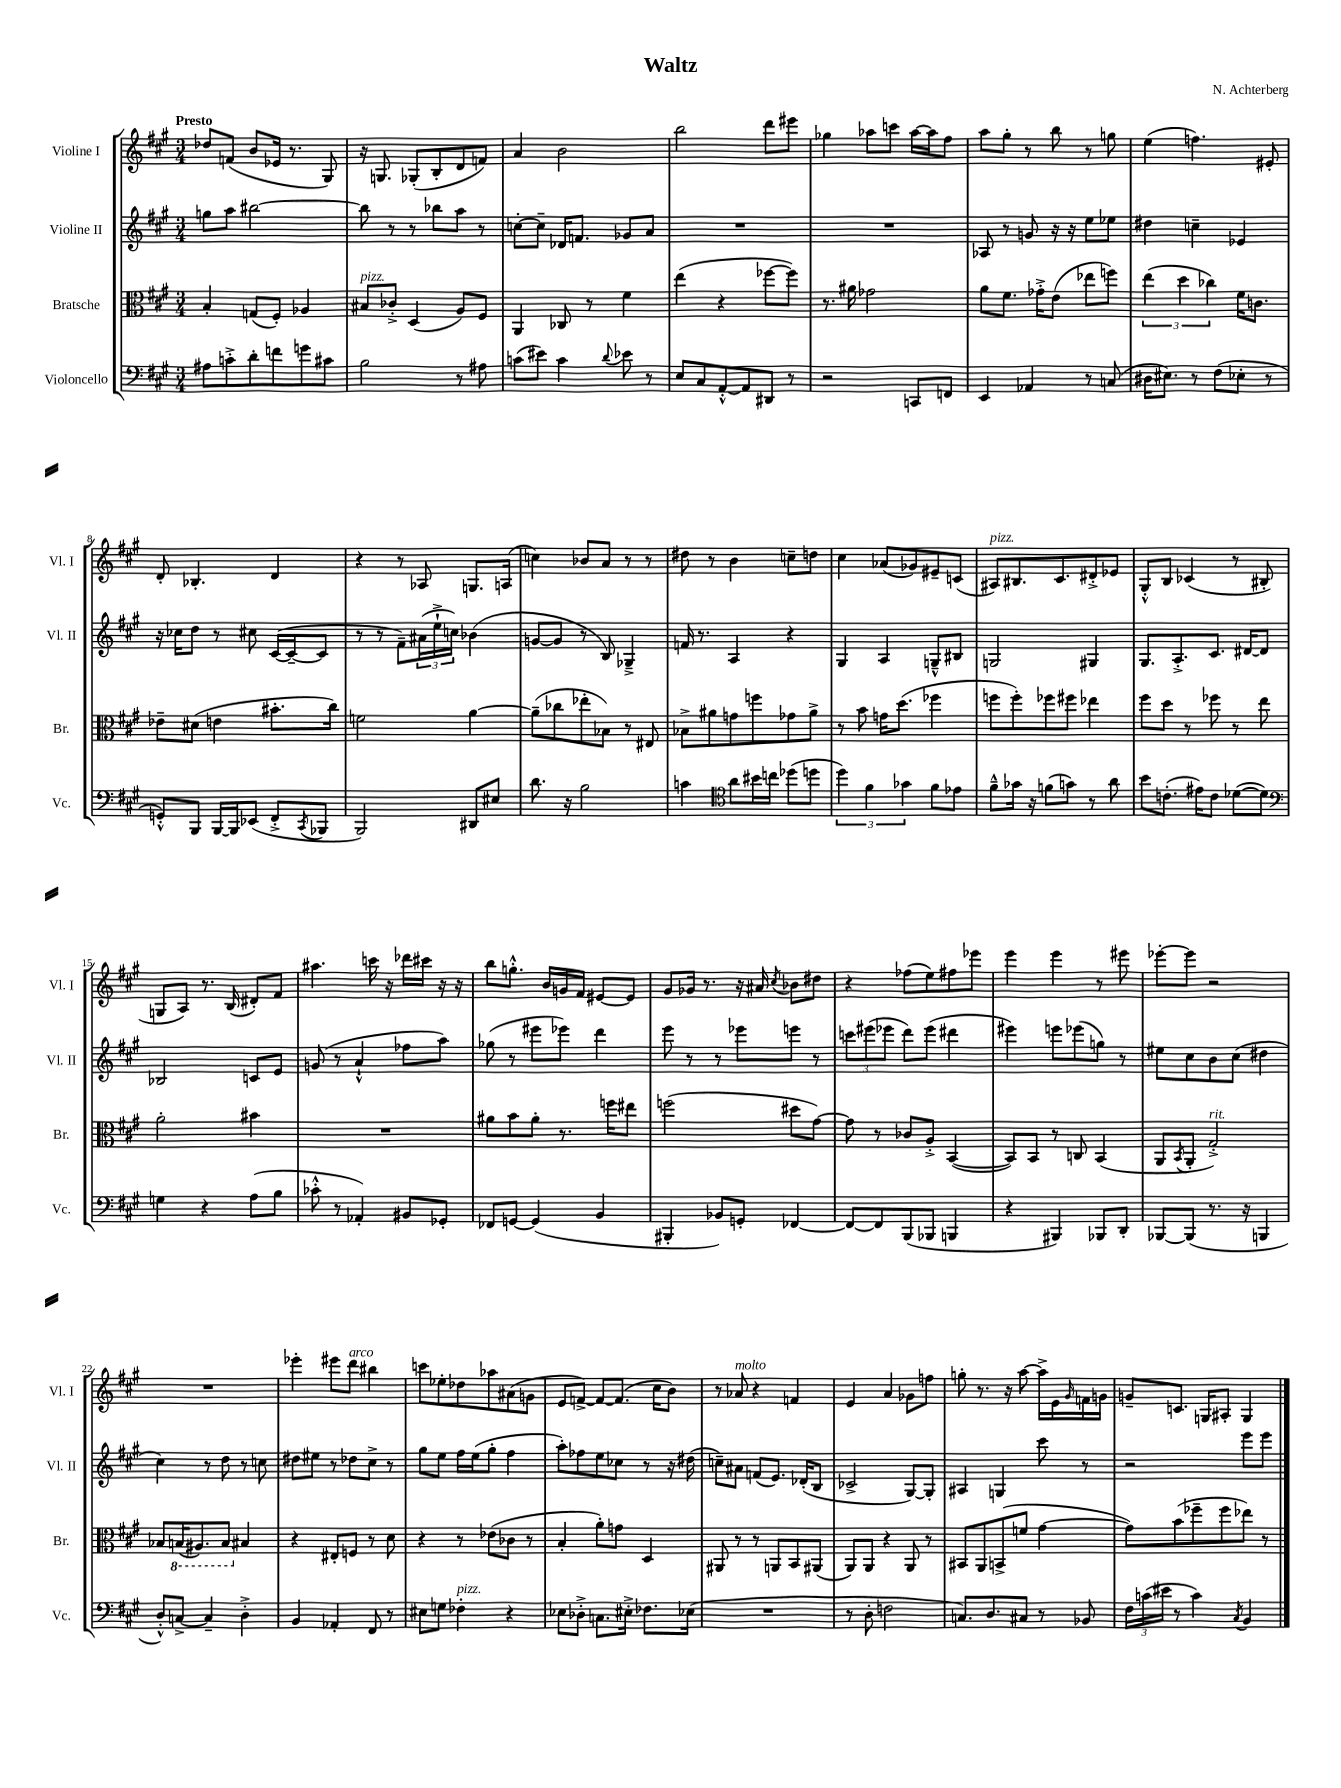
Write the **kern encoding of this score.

**kern	**kern	**kern	**kern
*part4	*part3	*part2	*part1
*staff4	*staff3	*staff2	*staff1
*I"Violoncello	*I"Bratsche	*I"Violine II	*I"Violine I
*I'Vc.	*I'Br.	*I'Vl. II	*I'Vl. I
*clefF4	*clefC3	*clefG2	*clefG2
*k[f#c#g#]	*k[f#c#g#]	*k[f#c#g#]	*k[f#c#g#]
*M3/4	*M3/4	*M3/4	*M3/4
=1	=1	=1	=1
!	!	!	!LO:TX:a:B:t=Presto
8A#X\L	4B'/	8ggn\L	8dd-X/L
8cn'^\	.	8aa\J	(8fn/J
8d'\	(8Gn/L	[2bb#X\	8b/L
8fn\	8F#'/J)	.	16e-X/Jk
.	.	.	8.r
8gn\	4A-X/	.	.
8c#X\J	.	.	8G#/)
=2	=2	=2	=2
!	!LO:TX:a:i:t=pizz.	!	!
2B\	8B#X/L	8bb#\]	16r
.	.	.	8.Gn/
.	8c-X'^/J	8r	.
.	(4D/	8r	(8G-X'/L
.	.	8bb-X\L	8B'/
8r	8A/L)	8aa\J	8d/
8A#X\	8F#/J	8r	8fn/J)
=3	=3	=3	=3
(8cn\L	4AA/	[8ccn'\L	4a/
8e#X\J)	.	8cc~\J]	.
4c\	8C-X/	16d-X/KL	2b\
.	.	8.fn/J	.
.	8r	.	.
8qqd/	.	.	.
8e-X\	4f#\	8g-X/L	.
8r	.	8a/J	.
=4	=4	=4	=4
8E/L	(4ee\	2.r	2bb\
8C#/	.	.	.
[8AA'^^/	4r	.	.
8AA/]	.	.	.
8DD#X/J	[8ff-X\L	.	8ddd\L
8r	8ff-\J])	.	8eee#X\J
=5	=5	=5	=5
2r	8.r	2.r	4gg-X\
.	16a#X\	.	.
.	2g-X\	.	8aa-X\L
.	.	.	8cccn\J
8CCn/L	.	.	[16aa-\LL
.	.	.	16aa-\J]
8FFn/J	.	.	8ff#\J
=6	=6	=6	=6
4EE/	8a\L	8A-X/	8aa\L
.	8.f#\J	8r	8gg#'\J
4AA-X/	.	8gn/	8r
.	16g-X'^\KL	.	.
.	(8e\J	16r	8bb\
.	.	16r	.
8r	8ee-X\L	8ee\L	8r
(8Cn/	8ffn\J)	8ee-X\J	8ggn\
=7	=7	=7	=7
16D#X\KL	(6ee\	4dd#X\	(4ee\
8.E#X\J)	.	.	.
.	6dd\	.	.
8r	.	4ccn~\	4.ffn\)
.	6cc-X\)	.	.
(8F#\L	.	.	.
8E-X'\J	16f#\KL	4e-X/	.
.	8.cn\J	.	.
8r	.	.	8e#X'/
!!LO:LB:g=z
=8	=8	=8	=8
8GGn'^^/L)	8e-X~\L	16r	8d'/
.	.	16cc-X\KL	.
8BBB/J	(8d#X\J	8dd\J	4.B-X'/
[16BBB/LL	4en\	8r	.
16BBB/J]	.	.	.
(8EE-X/J	.	8cc#X\	.
8FF#'^/L	8.b#X'\L	([16c#/LL	4d/
.	.	16c#~/J_	.
8qCC#/	.	.	.
8BBB-X/J	.	8c#/J]	.
.	16cc#\Jk)	.	.
=9	=9	=9	=9
2BBB/)	2fn\	8r	4r
.	.	8r	.
.	.	8f#~\L)	8r
.	.	(24a#X\L	8A-X/
.	.	24ee`^\	.
.	.	24ccn\JJ)	.
8DD#X/L	[4a\	(4b-X\	8.Gn/L
8E#X/J	.	.	.
.	.	.	(16An/Jk
=10	=10	=10	=10
8.d\	(8a~\L]	[8gn/L	4ccn\)
.	8cc-X\	8g/J]	.
16r	.	.	.
2B\	8ee-X'\	8r	8b-X/L
.	8B-X\J)	8B/)	8a/J
.	8r	4G-X~^/	8r
.	8E#X/	.	8r
=11	=11	=11	=11
4cn\	8B-X^\L	16fn/	8dd#X\
.	.	8.r	.
.	8a#X\	.	8r
*clefC4	*	*	*
8a\L	8gn\	4A/	4b\
16b#X\L	8ffn\	.	.
16ccn\JJ	.	.	.
(8dd-X\L	8g-X\	4r	8ccn~\L
8ddn\J	8a#^\J	.	8ddn\J
=12	=12	=12	=12
6dd\)	8r	4G#/	4cc#\
.	8b\	.	.
6f#\	.	.	.
.	16gn\KL	4A/	(8a-X/L
.	(8.dd\J	.	.
6g-X\	.	.	.
.	.	.	8g-X/)
8f#\L	4ff-X\	8Gn~^^/L	8e#X~/
8e-X\J	.	8B#X/J	(8cn/J
=13	=13	=13	=13
!	!	!	!LO:TX:a:i:t=pizz.
8f#~^^\L	8ffn\L	2Gn/	8A#X/L)
16g-X\Jk	8ff'\)	.	8.B#X/
16r	.	.	.
(8fn\L	8ff-X\	.	.
.	.	.	8.c#/
8gn\J)	8ff#X\J	.	.
8r	4ee-X\	4G#X/	8d#X'^/
8a\	.	.	8e-X/J
=14	=14	=14	=14
8b\L	8ff#\L	8.G#/L	8G#'^^/L
(8.cn'\J	8dd\J	.	8B/J
.	.	8.A'^/	.
.	8r	.	(4c-X/
16e#X\KL)	.	.	.
8c\J	8ff-X\	8.c#/J	.
([8d-X\L	8r	.	8r
.	.	[16d#X/KL	.
8d-\J])	8ee\	8d#/J]	8B#X'/
!!LO:LB:g=z
=15	=15	=15	=15
*clefF4	*	*	*
4Gn\	2a'\	2B-X/	8Gn/L
.	.	.	8A/J)
4r	.	.	8.r
.	.	.	(16B/
(8A\L	4b#X\	8cn/L	8d#X'/L)
8B\J	.	8e/J	8f#/J
=16	=16	=16	=16
8c-X'^^\	2.r	(8gn/	4.aa#X\
8r	.	8r	.
4AA-X'/)	.	4a`^^/	.
.	.	.	16cccn\
.	.	.	16r
8BB#X/L	.	8ff-X\L	16ddd-X\LL
.	.	.	16ccc#X\JJ
8GG-X'/J	.	8aa\J)	16r
.	.	.	16r
=17	=17	=17	=17
8FF-X/L	8a#X\L	(8gg-X\	8bb\L
[8GGn/J	8b\	8r	8.ggn'^^\J
(4GG/]	8a#'\J	8eee#X\L	.
.	.	.	16b/LL
.	8.r	8eee-X\J)	16gn/
.	.	.	16f#/JJ
4BB/	.	4ddd\	[8e#X/L
.	16ffn\KL	.	.
.	8ee#X\J	.	8e#/J]
=18	=18	=18	=18
4BBB#X'/	(2ffn\	8eee\	8g#/L
.	.	8r	16g-X/Jk
.	.	.	8.r
8BB-X/L)	.	8r	.
8GGn'/J	.	8eee-X\L	16r
.	.	.	16a#X/
.	.	.	8qcc#/
[4FF-X/	8dd#X\L	8eeen\J	8b-X\L
.	[8g#\J)	8r	8dd#X\J
=19	=19	=19	=19
8FF-/L_	8g#\]	12cccn\L	4r
.	.	(12eee#X\	.
8FF-/]	8r	.	.
.	.	12eee-X\J	.
(8BBB/	8c-X/L	8ddd\L)	(8ff-X\L
8BBB-X/J	8A'^/J	(8eee-\J	8ee\)
4BBBn/	([4BB/	4ddd#X\	8ff#X\
.	.	.	8eee-X\J
=20	=20	=20	=20
4r	8BB/L])	4eee#X\)	4eee\
.	8BB/J	.	.
4BBB#X/)	8r	8eeen\L	4eee\
.	8Cn/	(8eee-X\	.
8BBB-X/L	(4BB/	8ggn\J)	8r
8DD'/J	.	8r	8eee#X\
=21	=21	=21	=21
[8BBB-X/L	8AA/L	8ee#X\L	[8eee-X'\L
.	8qBB/	.	.
(8BBB-/J]	8AA'/J	8cc#\	8eee-\J]
!	!LO:TX:a:i:t=rit.	!	!
8.r	2G#'^/)	8b\	2r
.	.	(8cc#\J	.
16r	.	.	.
4BBBn/	.	4dd#X\	.
!!LO:LB:g=z
=22	=22	=22	=22
8D'^^/L)	8B-X/L	4cc#\)	2.r
*	*8ba	*	*
[8Cn^/J	(16BBn/K	.	.
.	8.AA#X/)	.	.
4C~/]	.	8r	.
.	8BB/J	8dd\	.
*	*X8ba	*	*
4D'^\	4B#X/	8r	.
.	.	8ccn\	.
=23	=23	=23	=23
4BB/	4r	8dd#X\L	4eee-X'\
.	.	8ee#X\J	.
4AA-X'/	8E#X'/L	8r	8eee#X\L
!	!	!	!LO:TX:a:i:t=arco
.	8Fn/J	8dd-X\L	8ddd\J
8FF#/	8r	8cc#^\J	4bb#X\
8r	8d\	8r	.
=24	=24	=24	=24
8E#X\L	4r	8gg#\L	8cccn\L
8Gn\J	.	8ee\J	8ee-X'\
!LO:TX:a:i:t=pizz.	!	!	!
4F-X'\	8r	16ff#\LL	8dd-X\
.	.	(16ee\J	.
.	(8e-X\L	8gg#'\J	8aa-X\
4r	8c-X\J	4ff#\	(8a#X\
.	8r	.	8gn\J
=25	=25	=25	=25
8E-X\L	4B'/	8aa'\L)	8e/L
8D-X'^\J	.	8ff-X\	[8fn^/J)
8.Cn\L	8a'\L)	8ee\	8f/L_
.	8gn\J	8cc-X\J	(8.f/J]
16E#X'^\Jk	.	.	.
8.F-X\L	4D/	8r	.
.	.	.	16cc#\KL
.	.	16r	8b\J)
(16E-X\Jk	.	(16dd#X\	.
=26	=26	=26	=26
2.r	8AA#X/	8ccn~\L)	8r
!	!	!	!LO:TX:a:i:t=molto
.	8r	8a#X\J	8a-X/
.	8r	(8fn/L	4r
.	8AAn/L	8.e/J)	.
.	8BB/	.	4fn/
.	.	(16d-X'/KL	.
.	(8AA#X/J	8B/J	.
=27	=27	=27	=27
8r	8AA/L)	2c-X^/	4e/
8D'\	8AA/J	.	.
2Fn\	4r	.	4a/
.	8AA/	[8G#/L)	8g-X\L
.	8r	8G#'/J]	8ffn\J
=28	=28	=28	=28
8.Cn/L)	8BB#X/L	4A#X/	8ggn'\
.	8AA/	.	8.r
8.D/	.	.	.
.	(8BBn^/	4Gn/	.
.	.	.	16r
8C#X/J	8fn/J	.	[8aa\
8r	[4g#\	8ccc#\	16aa^\LL]
.	.	.	16e\
.	.	.	16qqg#/
8BB-X/	.	8r	16fn\
.	.	.	16gn\JJ
=29	=29	=29	=29
24F#\LL	8g#\L])	2r	8gn~/L
(24cn\	.	.	.
24e#X\JJ	.	.	.
8r	(8b\	.	8.cn/J
4c\)	8ff-X~\	.	.
.	.	.	16Gn/KL
.	8ff-\	.	8A#X'/J
8qC#/	.	.	.
4BB/	8ee-X\J)	8eee\L	4G/
.	8r	8eee\J	.
==	==	==	==
*-	*-	*-	*-
